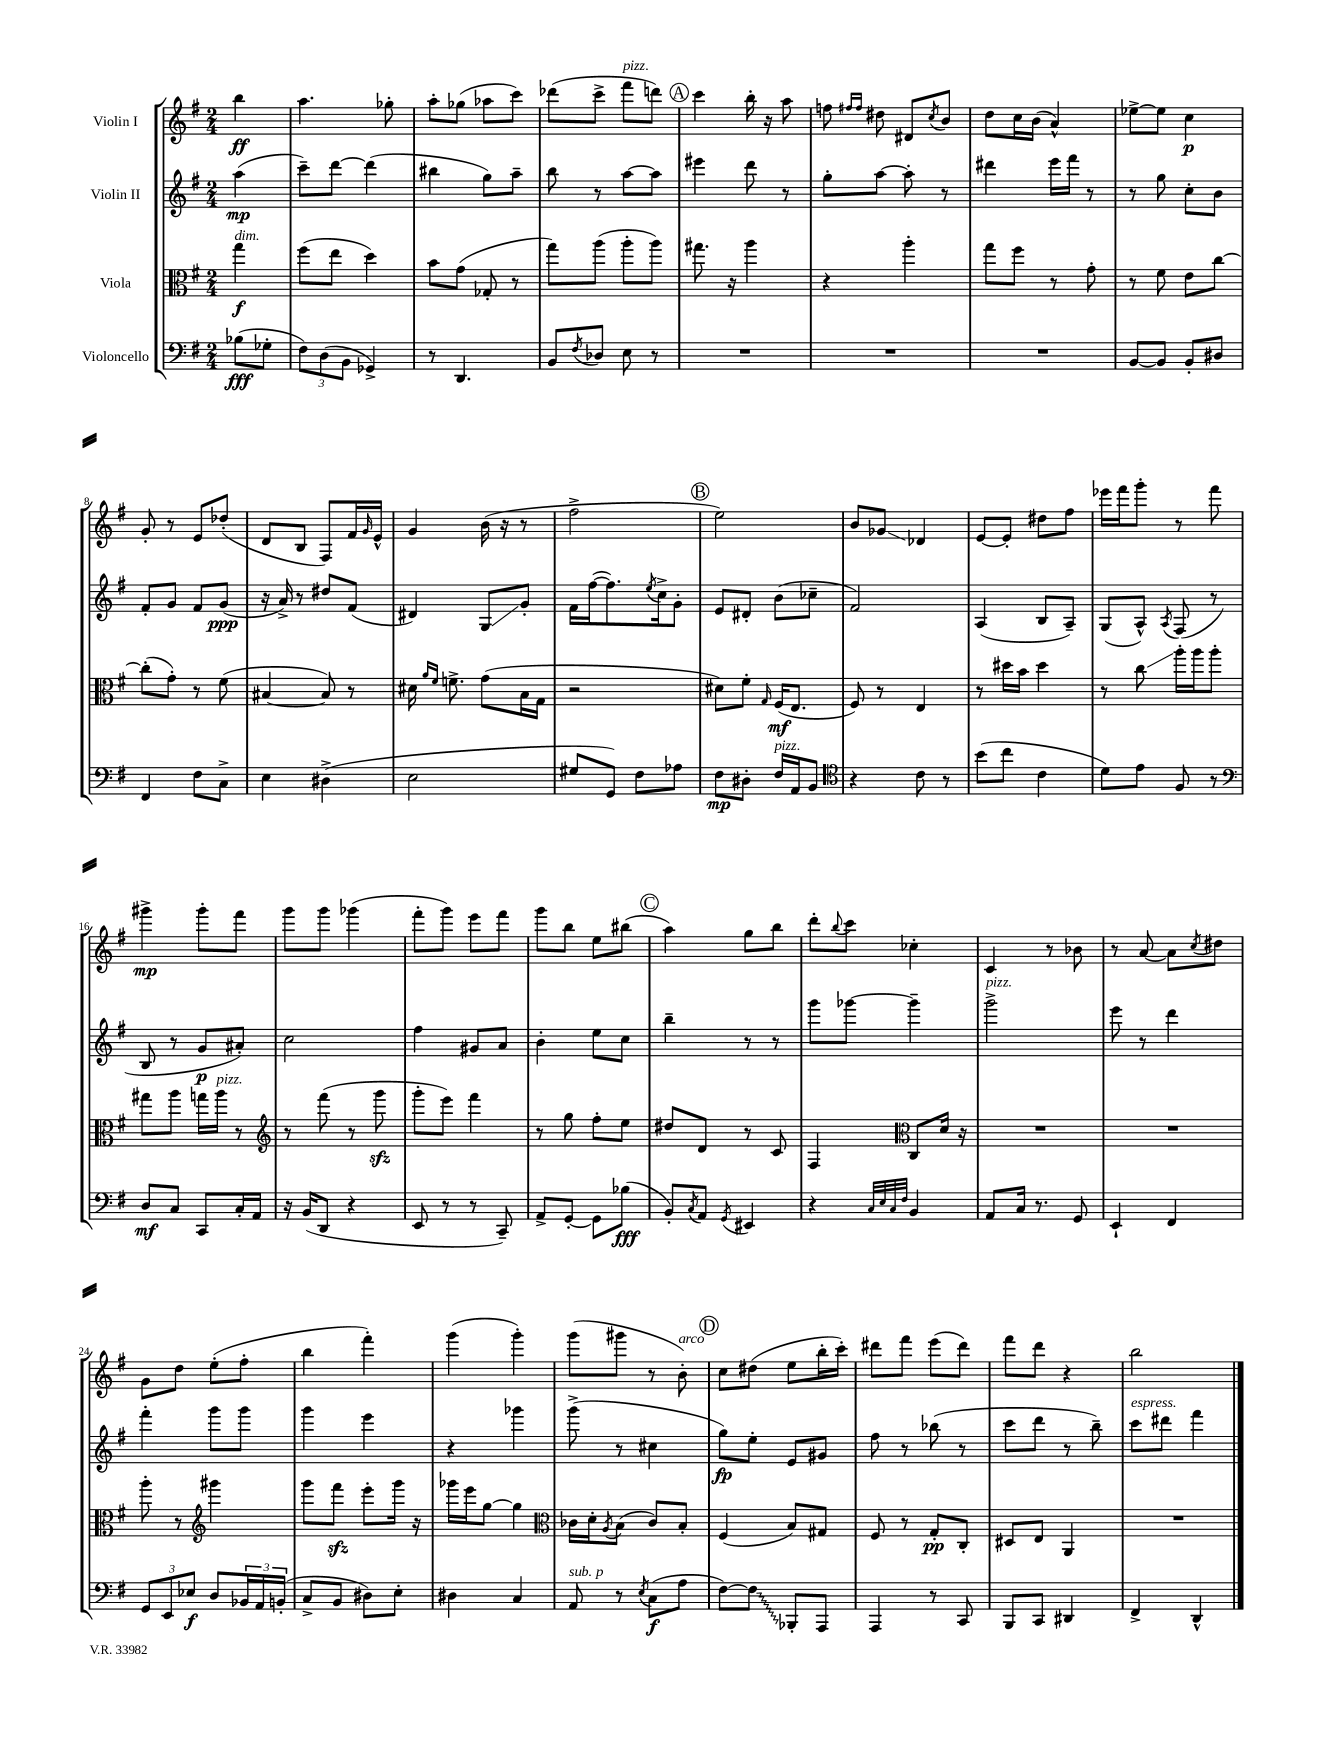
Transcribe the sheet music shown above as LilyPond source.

<<
\new StaffGroup <<
\new Staff = "s0" \with { instrumentName = "Violin I" } {
    \clef treble \key g \major \numericTimeSignature \time 2/4 \partial 4
    b''4\ff |
    a''4. ges''8-. |
    a''8-. ges''8( aes''8 c'''8) |
    des'''8( c'''8-> fis'''8^\markup { \italic "pizz." } d'''8) |
    \mark \markup { \circle "A" } c'''4 b''16-. r16 a''8 |
    f''8 \grace { fis''16 fis''16 } dis''8 dis'8 \acciaccatura { c''8 } b'8 |
    d''8 c''16 b'16( a'4-^) |
    ees''8~-> ees''8 c''4\p |
    g'8-. r8 e'8 des''8-.( |
    d'8 b8 fis8) fis'16 \grace { g'16 } e'16-^ |
    g'4 b'16( r16 r8 |
    fis''2-> |
    \mark \markup { \circle "B" } e''2) |
    b'8 ges'8\glissando des'4 |
    e'8~ e'8-. dis''8 fis''8 |
    ees'''16 fis'''16 g'''8-. r8 fis'''8 |
    gis'''4->\mp gis'''8-. fis'''8 |
    g'''8 g'''8 ges'''4( |
    fis'''8-. g'''8) e'''8 fis'''8 |
    g'''8 b''8 e''8 bis''8( |
    \mark \markup { \circle "C" } a''4) g''8 b''8 |
    d'''8-. \appoggiatura { b''8 } c'''8 ces''4-. |
    c'4 r8 bes'8 |
    r8 a'8~ a'8 \acciaccatura { c''8 } dis''8 |
    g'8 d''8 e''8-.( fis''8-. |
    b''4 fis'''4-.) |
    g'''4( g'''4-.) |
    g'''8( gis'''8 r8 b'8-.^\markup { \italic "arco" }) |
    \mark \markup { \circle "D" } c''8 dis''8( e''8 b''16-. c'''16-.) |
    dis'''8 fis'''8 e'''8( dis'''8) |
    fis'''8 d'''8 r4 |
    b''2 \bar "|." |
}
\new Staff = "s1" \with { instrumentName = "Violin II" } {
    \clef treble \key g \major \numericTimeSignature \time 2/4 \partial 4
    a''4\mp( |
    c'''8--) d'''8~ d'''4( |
    bis''4 g''8) a''8-- |
    b''8 r8 a''8~ a''8 |
    \mark \markup { \circle "A" } eis'''4 d'''8 r8 |
    g''8-. a''8~ a''8-. r8 |
    dis'''4 e'''16 fis'''16 r8 |
    r8 g''8 c''8-. b'8 |
    fis'8-. g'8 fis'8 g'8\ppp( |
    r16 a'16->) r8 dis''8 fis'8( |
    dis'4) g8\glissando g'8-. |
    fis'16 fis''16~( fis''8.) \acciaccatura { e''8 } c''16-> g'8-. |
    \mark \markup { \circle "B" } e'8 dis'8-. b'8( ces''8-- |
    fis'2) |
    a4( b8 a8--) |
    g8( a8-^) \acciaccatura { a8 } fis8( r8 |
    b8 r8 g'8\p ais'8-.) |
    c''2 |
    fis''4 gis'8 a'8 |
    b'4-. e''8 c''8 |
    \mark \markup { \circle "C" } b''4-- r8 r8 |
    g'''8 ges'''8~ ges'''4-- |
    g'''2->^\markup { \italic "pizz." } |
    e'''8 r8 d'''4 |
    fis'''4-. g'''8 g'''8 |
    g'''4 e'''4 |
    r4 ges'''4 |
    g'''8->( r8 cis''4 |
    \mark \markup { \circle "D" } g''8\fp) e''8-. e'8 gis'8 |
    fis''8 r8 bes''8( r8 |
    c'''8 d'''8 r8 b''8--) |
    c'''8^\markup { \italic "espress." } dis'''8 fis'''4 \bar "|." |
}
\new Staff = "s2" \with { instrumentName = "Viola" } {
    \clef alto \key g \major \numericTimeSignature \time 2/4 \partial 4
    g''4\f^\markup { \italic "dim." } |
    fis''8( e''8 d''4) |
    b'8 g'8( ges8-. r8 |
    g''8) a''8( a''8-. a''8) |
    \mark \markup { \circle "A" } gis''8. r16 a''4 |
    r4 a''4-. |
    g''8 fis''8 r8 g'8-. |
    r8 fis'8 e'8 c''8~ |
    c''8-.( g'8-.) r8 fis'8( |
    bis4~ bis8) r8 |
    dis'16 \grace { a'16 fis'16 } f'8.-> g'8( b16 g16 |
    r2 |
    \mark \markup { \circle "B" } dis'8) fis'8-. \grace { g16 } fis16\mf( e8. |
    fis8) r8 e4 |
    r8 dis''16 b'16 dis''4 |
    r8 c''8\glissando a''16-. a''16 a''8-. |
    gis''8 a''8 g''16 a''16^\markup { \italic "pizz." } r8 |
    \clef treble r8 fis'''8( r8 g'''8\sfz |
    g'''8-. e'''8) fis'''4 |
    r8 g''8 fis''8-. e''8 |
    \mark \markup { \circle "C" } dis''8 d'8 r8 c'8 |
    fis4 \clef alto c8 d'16 r16 |
    R2 |
    R2 |
    a''8-. r8 \clef treble gis'''4 |
    g'''8 fis'''8\sfz e'''8-. g'''16 r16 |
    ges'''16 e'''16 g''8~ g''4 |
    \clef alto ces'16 d'16-. \acciaccatura { a8 } b8( ces'8) b8-. |
    \mark \markup { \circle "D" } fis4( b8) gis8 |
    fis8 r8 g8-.\pp c8-. |
    dis8 e8 a,4 |
    R2 \bar "|." |
}
\new Staff = "s3" \with { instrumentName = "Violoncello" } {
    \clef bass \key g \major \numericTimeSignature \time 2/4 \partial 4
    bes8\fff( ges8-. |
    \tuplet 3/2 { fis8) d8( b,8 } ges,4->) |
    r8 d,4. |
    b,8 \acciaccatura { fis8 } des8 e8 r8 |
    \mark \markup { \circle "A" } R2 |
    R2 |
    R2 |
    b,8~ b,8 b,8-. dis8 |
    fis,4 fis8 c8-> |
    e4 dis4->( |
    e2 |
    gis8 g,8) fis8 aes8 |
    \mark \markup { \circle "B" } fis8\mp dis8-. fis16^\markup { \italic "pizz." } a,16 b,8 |
    \clef tenor r4 c'8 r8 |
    b'8( c''8 c'4 |
    d'8) e'8 fis8 r8 |
    \clef bass d8\mf c8 c,8 c16-. a,16 |
    r16 b,16( d,8 r4 |
    e,8 r8 r8 c,8--) |
    a,8-> g,8~-. g,8 bes8\fff( |
    \mark \markup { \circle "C" } b,8-.) \acciaccatura { c8 } a,8 \acciaccatura { g,8 } eis,4 |
    r4 \grace { c32 e32 c32 fis32 } b,4 |
    a,8 c16 r8. g,8 |
    e,4-! fis,4 |
    \tuplet 3/2 { g,8 e,8 ees8\f } d8 \tuplet 3/2 { bes,16 a,16 b,16-.( } |
    c8-> b,8 dis8) e8-. |
    dis4 c4 |
    a,8^\markup { \italic "sub. p" } r8 \acciaccatura { e8 } c8\f( a8 |
    \mark \markup { \circle "D" } fis8~) \once \override Glissando.style = #'zigzag fis8\glissando bes,,8-. a,,8 |
    a,,4 r8 c,8 |
    b,,8 c,8 dis,4 |
    fis,4-> d,4-^ \bar "|." |
}
>>
>>
